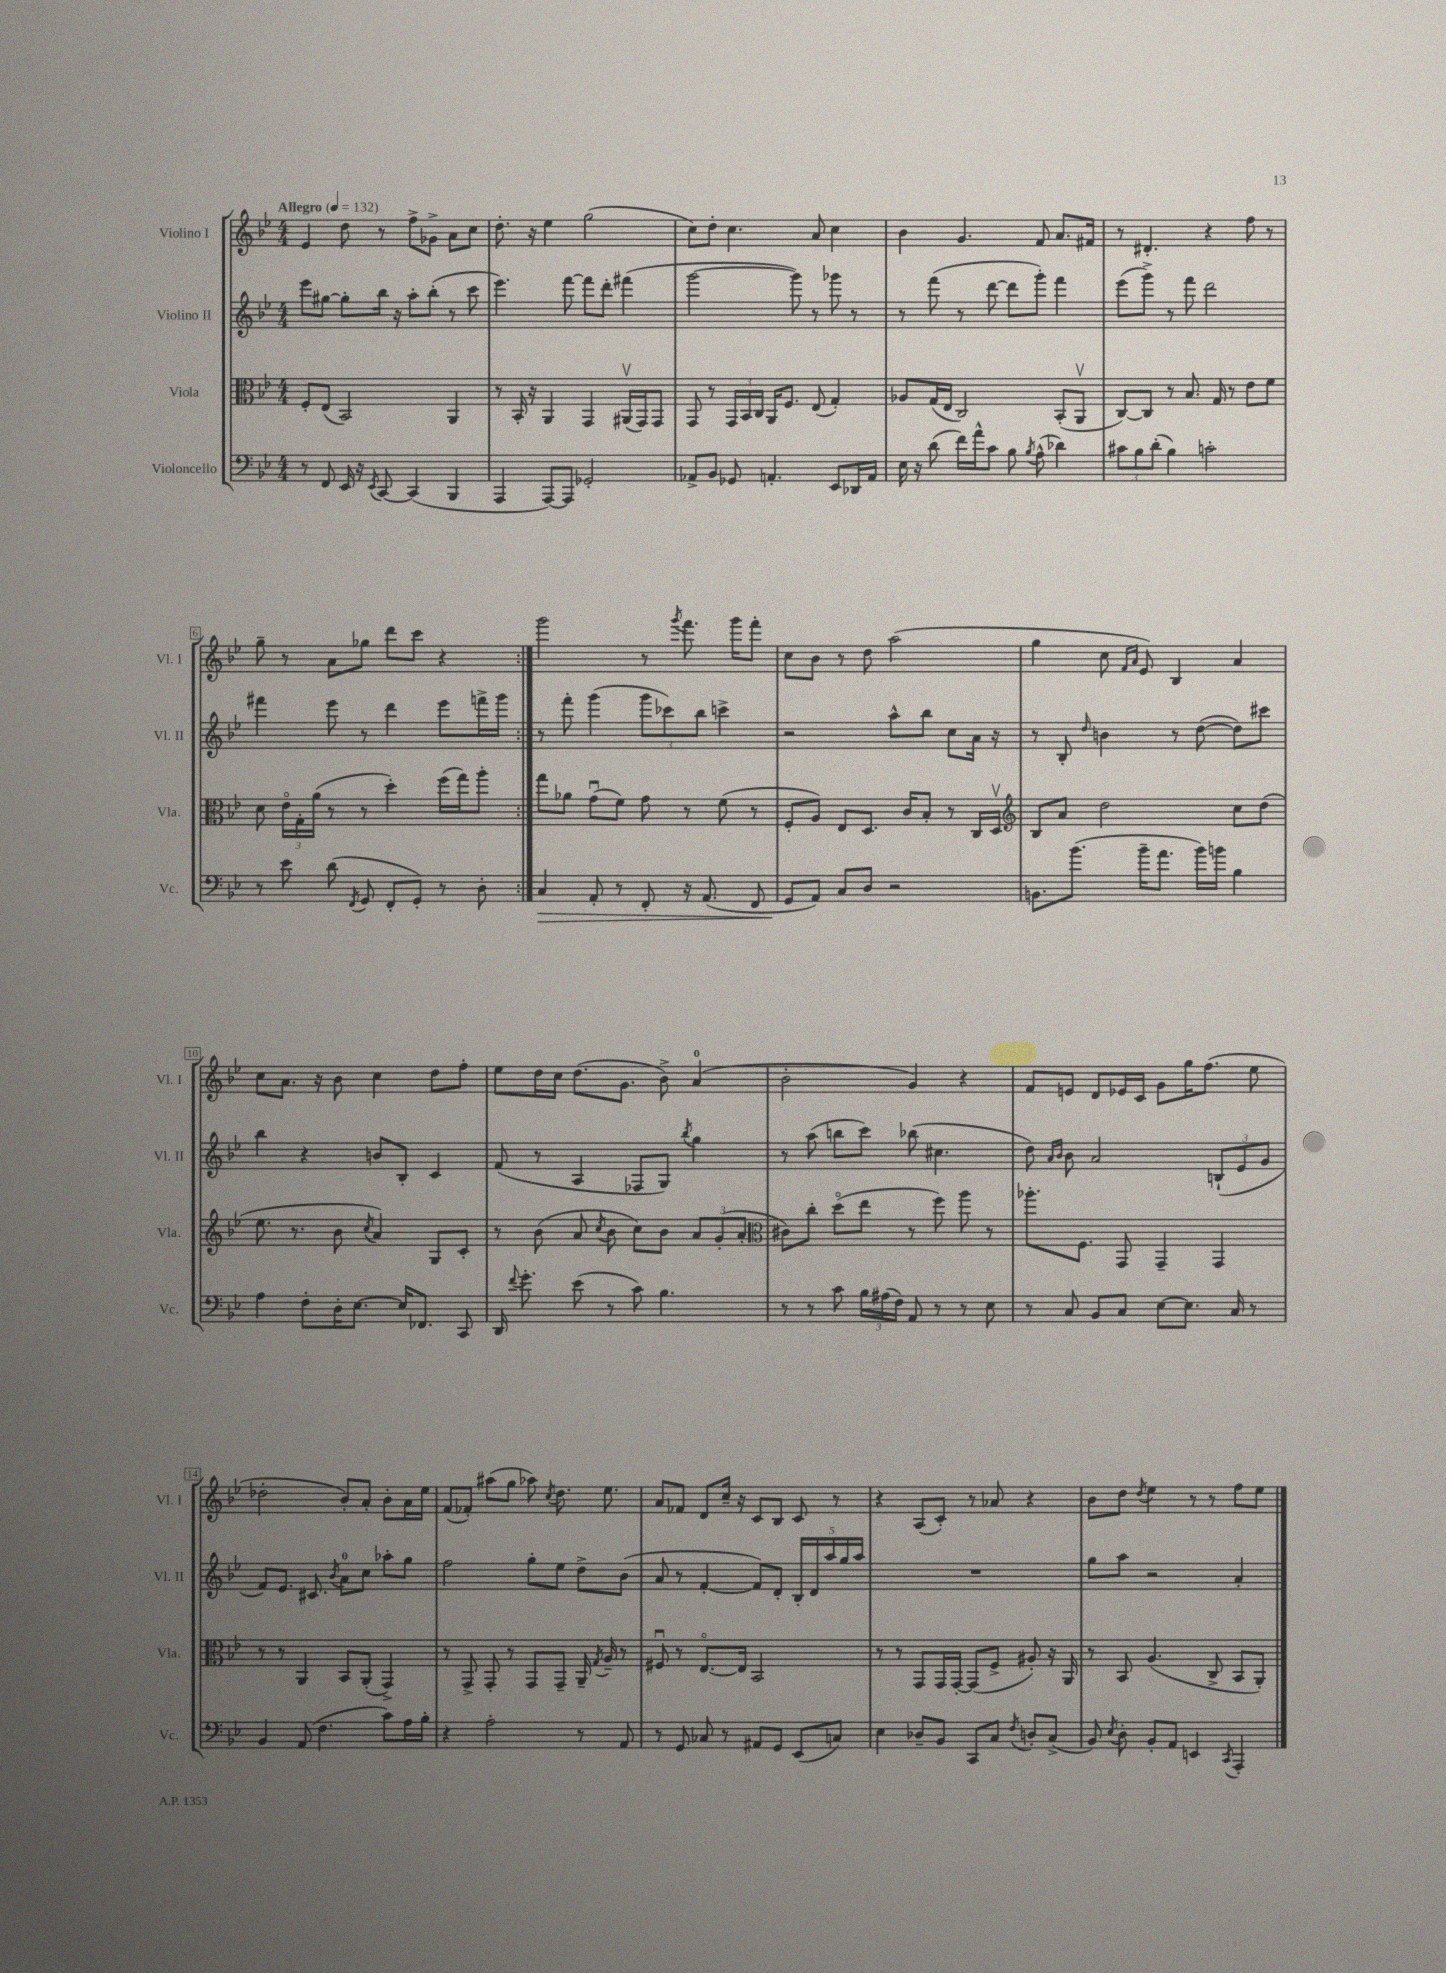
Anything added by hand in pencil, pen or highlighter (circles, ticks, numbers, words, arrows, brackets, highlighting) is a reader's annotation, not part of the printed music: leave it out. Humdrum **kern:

**kern	**kern	**kern	**kern
*staff4	*staff3	*staff2	*staff1
*clefF4	*clefC3	*clefG2	*clefG2
*k[b-e-]	*k[b-e-]	*k[b-e-]	*k[b-e-]
*M4/4	*M4/4	*M4/4	*M4/4
*MM132	*MM132	*MM132	*MM132
8r	8F'	8eee-	4e-
8FF	(8E-	[8gg#	.
16EE-	2BB-)	8gg#']	8dd
16r	.	.	.
8qEE-	.	.	.
[8CC	.	16bb-	8r
.	.	16r	.
(4CC]	.	8aa'	8ff^
.	.	(8bb-'	8g-^
4BBB-	4AA	8r	8a
.	.	8ccc	8cc
=	=	=	=
4AAA	8r	4.eee-)	8.dd'
.	16BB-'	.	.
.	16r	.	16r
[8AAA)	4AA	.	4ee-
8AAA]	.	[8fff	.
2GG-'	4GG	8fff]	(2gg
.	.	8ddd'	.
.	(16AA#v	(4fff#	.
.	16GG)	.	.
.	8GG	.	.
=	=	=	=
8AA-^	8GG	[2ggg	8cc)
8BB-	8r	.	8dd'
8GG-	24GG	.	4.cc
.	24BB-	.	.
.	24C	.	.
4.AA'	16AA	.	.
.	8.F	.	.
.	.	8ggg])	.
.	(8E-	8r	8a
8EE-	4G')	8ggg-	4cc
16DD-	.	8r	.
16AA	.	.	.
=	=	=	=
16E-	8A-	8r	4b-
16r	.	.	.
(8d	(16G	(8fff	.
.	16E-	.	.
16f)	2C)	8r	4.g
16a^^	.	.	.
8c	.	[8ddd	.
8B-	.	8ddd]	.
8qB-	.	.	.
(8A^^	.	8ggg')	8f
4d-)	(8BB-'	4fff	8.a
.	8AAv	.	.
.	.	.	16f#
=	=	=	=
12c#	[8C)	(8eee-	8r
12B-	.	.	.
.	8C]	8ggg^)	4.d#'
(12d'	.	.	.
4B-)	8r	8r	.
.	8.B-	8fff	.
2c'	.	2ddd	4r
.	16G	.	.
.	8r	.	.
.	8e-	.	8ff
.	8f	.	8r
=	=	=	=
8r	8d	4fff#	8gg~
8e-	24e-o	.	8r
.	24G'	.	.
.	(24a	.	.
(8d	8r	8eee-	8a
8qFF	.	.	.
8GG	8r	8r	8gg-
8FF'	4dd')	4ddd	8ddd
8GG')	.	.	8ccc
8r	(16ff	8eee-	4r
.	16gg)	.	.
8D'	8aa'	16fff^	.
.	.	16ggg	.
=:|!	=:|!	=:|!	=:|!
4C	8gg	8r	2ggg
.	8a-	8fff'	.
8AA'	(8gu	(4ggg	.
8r	8f)	.	.
8FF'	8g	12ggg	8r
.	.	12ccc-)	.
.	.	.	8qggg
16r	8r	.	8.fff
.	.	12bb-	.
(8.AA	.	.	.
.	(8f	4ccc^	.
.	.	.	16ggg
8FF	8r	.	8fff'
=	=	=	=
8GG	8F'	2r	8cc
8AA)	8A)	.	8b-
8C	8E-	.	8r
8D	8.D	.	8dd
2r	.	8aa^^	(2aa
.	16c	.	.
.	8B-'	8bb-	.
.	8r	8cc	.
.	16C	16a	.
.	16Dv	16r	.
=	=	=	=
*	*clefG2	*	*
8.BB	8B-	8r	4gg
.	8a	8B-'	.
(8.b-	.	.	.
.	.	16qqdd	.
.	2dd	4b	8cc
.	.	.	16qqf
.	.	.	16qqa
16b-~	.	.	8e-)
8.a	.	.	.
.	.	8r	4B-
16b-)	.	([8dd	.
16b	.	.	.
4B-	8cc	8dd])	4a
.	(8dd	8ccc#	.
=	=	=	=
4A	8.ee-	4bb-	8cc
.	.	.	8.a
.	8.r	.	.
8F'	.	4r	.
.	.	.	16r
16D'	8b-	.	8b-
[8.E-	.	.	.
.	8qcc	.	.
.	4a)	8b	4cc
16E-]	.	8B-'	.
8.FF-	.	.	.
.	8G	4c	8dd
8CC	8c'	.	8ff'
=	=	=	=
16DD	8r	(8f	8ee-
8qqf	.	.	.
8.g'	.	.	.
.	(8b-	8r	16dd
.	.	.	16cc
(8e-	8a	4A	(8.dd
.	8qcc	.	.
8r	8b-	.	.
.	.	.	8.g
8c)	8cc)	8F-	.
4.B-	8b-	8G)	8b-^)
.	.	8qbb-	.
.	12a	4gg	(4a
.	(12g'	.	.
.	12a'	.	.
=	=	=	=
*	*clefC3	*	*
8r	8c#)	8r	2b-'
8r	8cc'	(8aa	.
8c	(8ddo	8bb	.
24B-	8ee-	8ccc)	.
(24A#	.	.	.
24F)	.	.	.
8AA	8r	(8bb-	4g)
8r	8ff)	4.cc#	.
8r	8aa	.	4r
8E-	8r	.	.
=	=	=	=
8r	8.aa-'	8dd)	8f
.	.	16qqa	.
.	.	16qqb-	.
8C	.	8b-	8e
.	8.F	.	.
8BB-	.	2a	8d
8C	8GG	.	16e-
.	.	.	16c
[8E-	4GG~	.	8g
8.E-]	.	.	16gg
.	.	.	(8.ff
.	4GG	(12B`	.
16C	.	.	.
.	.	12e-	.
8r	.	.	8ee-
.	.	12g	.
=	=	=	=
4BB-	8r	8f)	2dd-'
.	8r	8.e-	.
(8AA	4AA	.	.
.	.	8.c#	.
4.F	.	.	.
.	.	8qb-	.
.	8BB-	8a	8b-')
.	(8AA'	8cc	8a'
8c)	4GG^)	8aa-'	8b-'
16A	.	8gg	16a
16B-'	.	.	16ee-
=	=	=	=
4r	8r	2ff	(8f
.	8GG^	.	8f-')
2A'	8GG'	.	(8aa#
.	8r	.	8gg
.	8GG	8gg'	8aa-)
.	.	.	8qcc
.	8GG~	8ee-	8.dd
8r	16AA~	8dd^	.
.	8qG	.	.
.	16A~	.	8.ee-
8AA	8r	(8b-	.
=	=	=	=
8r	8F#u	8a	8a
8GG	8r	8r	8f-
8C-	[8.E-o	[4f'	8d
8r	.	.	16cc~
.	16E-]	.	16r
8AA#	2BB-	8f])	8c
8GG	.	8d'	8B-
(8EE-	.	20B-'	8c
.	.	20d	.
.	.	20aa	.
8C)	.	.	8r
.	.	20gg	.
.	.	20aa	.
=	=	=	=
4E-	8r	1r	4r
.	8r	.	.
8D-~	8GG	.	(8A
8BB-	16GG	.	8c')
.	[16GG'	.	.
8CC	(8GG]	.	8r
8C	8F^	.	8a-
8qF	.	.	.
8D'	8A#')	.	4r
(8C^	16r	.	.
.	16AA	.	.
=	=	=	=
8BB-)	8r	8gg	8b-
8qE-	.	.	.
8D'	8BB-	8aa	8dd
.	.	.	8qdd
8BB-'	(4.A	2r	4ee-
8AA	.	.	.
4EE	.	.	8r
.	8C^	.	8r
8qCC	.	.	.
4AAA'	8BB-	4a'	8ff
.	8AA')	.	8ee-
==	==	==	==
*-	*-	*-	*-
